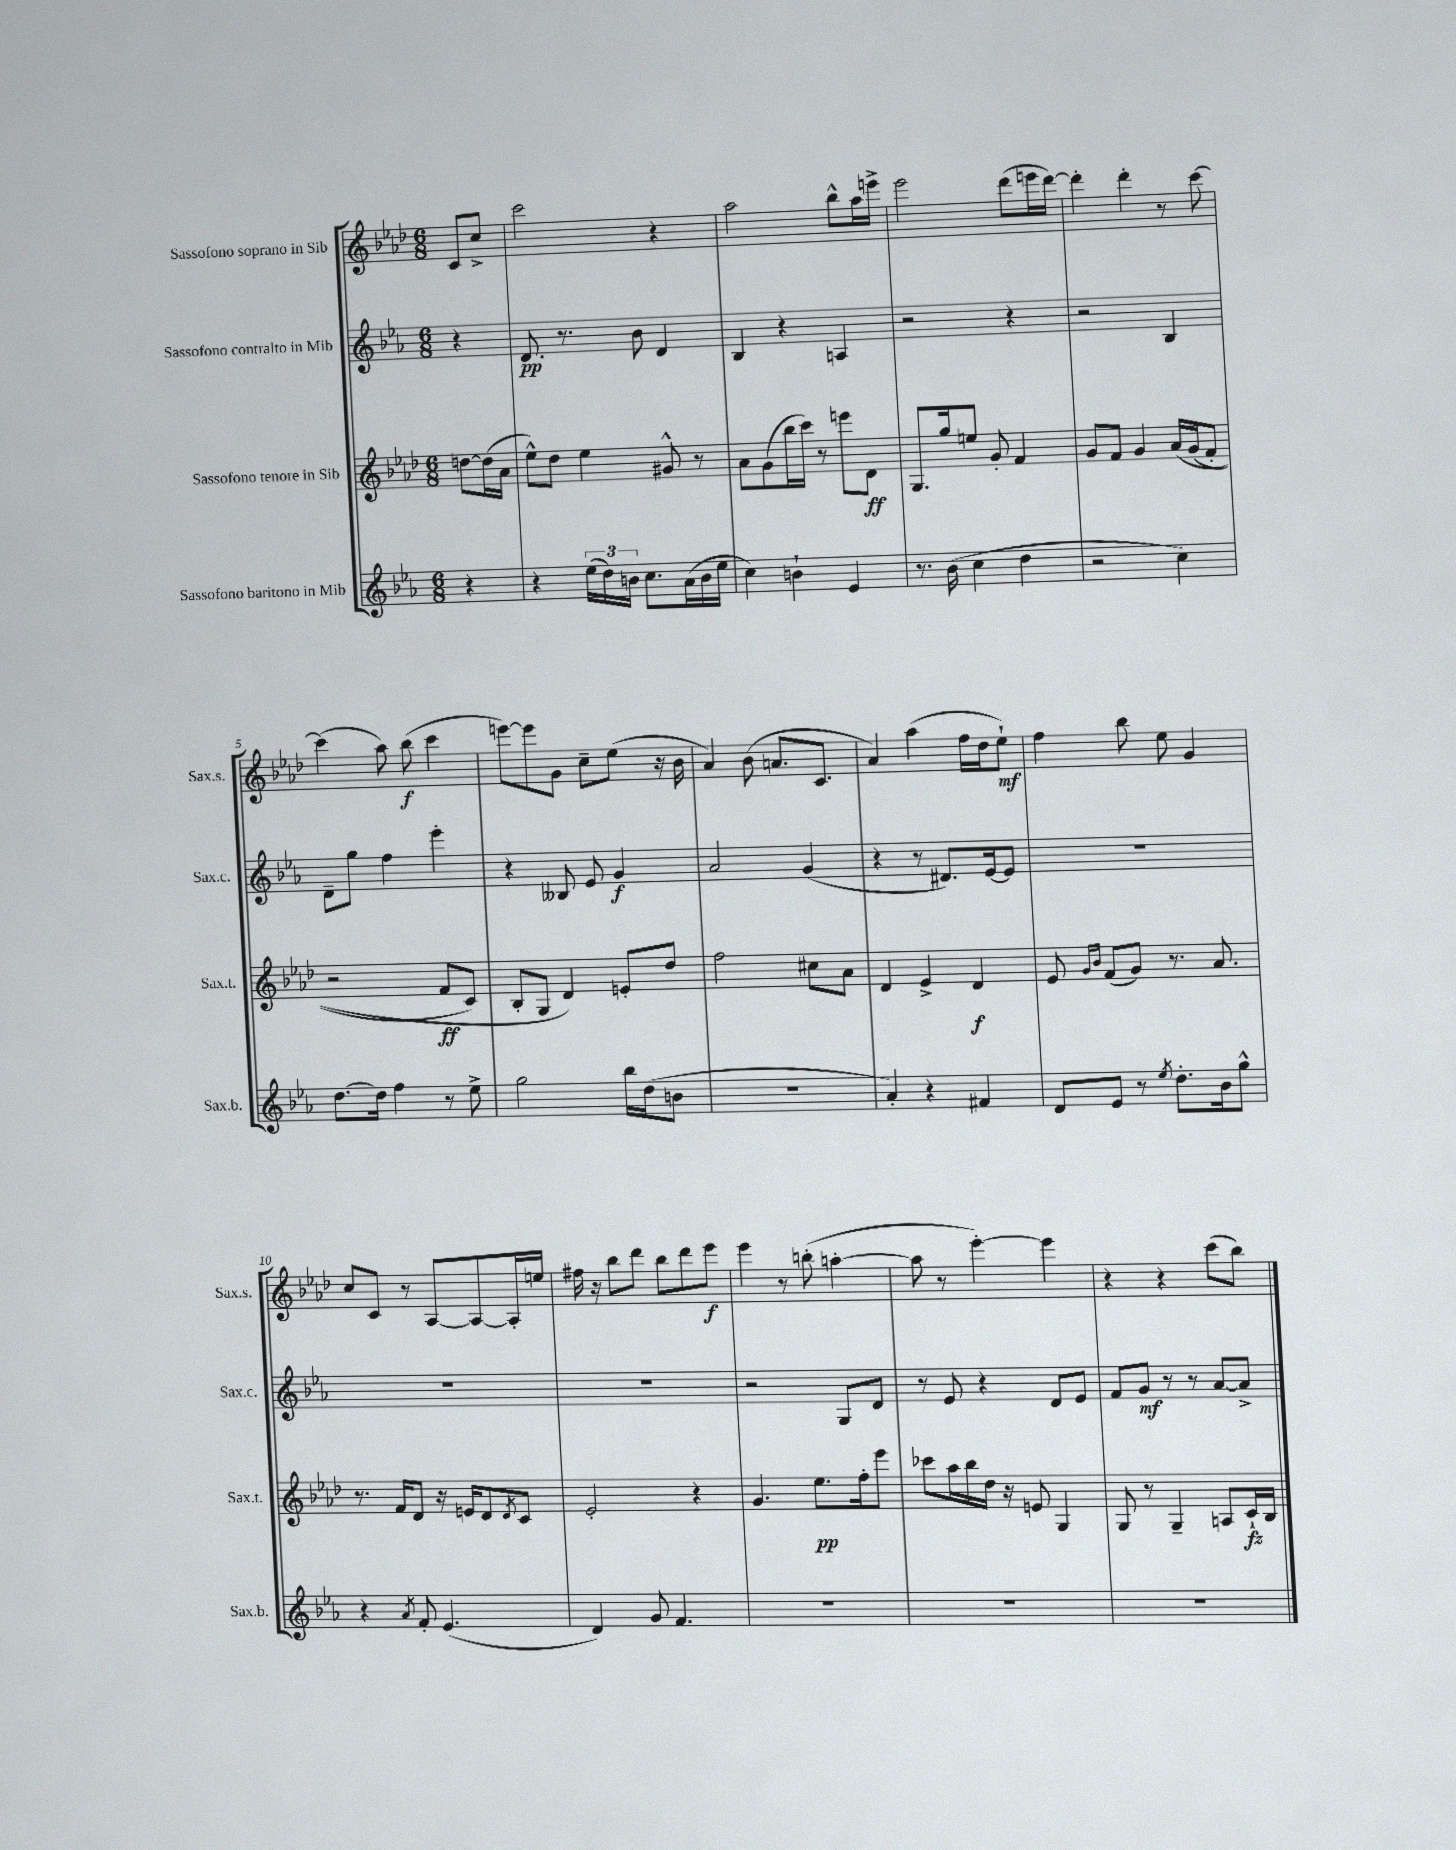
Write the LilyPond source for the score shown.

<<
\new StaffGroup <<
\new Staff = "s0" \with { instrumentName = "Sassofono soprano in Sib" shortInstrumentName = "Sax.s." } {
    \clef treble \key aes \major \numericTimeSignature \time 6/8 \partial 4
    c'8 c''8-> |
    c'''2 r4 |
    aes''2 bes''8-^ aes''16 e'''16-> |
    ees'''2 des'''8( e'''16 des'''16~) |
    des'''4-. des'''4-. r8 c'''8~ |
    c'''4( aes''8) bes''8\f( c'''4 |
    e'''8~) e'''8 g'8 c''8-- ees''8( r16 bes'16 |
    aes'4) bes'8( a'8. c'8. |
    aes'4) aes''4( f''16 des''16 ees''8-!\mf) |
    f''4 bes''8 ees''8 g'4 |
    c''8 c'8 r8 aes8~ aes8~ aes16-. e''16 |
    fis''16 r16 bes''8 des'''8 bes''8 des'''8 ees'''8\f |
    ees'''4 r8 b''8-.( a''4~-. |
    a''8 r8 ees'''4~-.) ees'''4 |
    r4 r4 c'''8( bes''8) \bar "|." |
}
\new Staff = "s1" \with { instrumentName = "Sassofono contralto in Mib" shortInstrumentName = "Sax.c." } {
    \clef treble \key ees \major \numericTimeSignature \time 6/8 \partial 4
    r4 |
    d'8.\pp r8. bes'8 d'4 |
    bes4 r4 a4 |
    r2 r4 |
    r2 bes4 |
    d'8-- g''8 f''4 ees'''4-. |
    r4 beses8 ees'8 g'4\f |
    aes'2 g'4( |
    r4 r8 dis'8.) ees'16~ ees'8 |
    R2. |
    R2. |
    R2. |
    r2 g8 d'8 |
    r8 ees'8 r4 d'8 ees'8 |
    f'8 g'8\mf r8 r8 aes'8~ aes'8-> \bar "|." |
}
\new Staff = "s2" \with { instrumentName = "Sassofono tenore in Sib" shortInstrumentName = "Sax.t." } {
    \clef treble \key aes \major \numericTimeSignature \time 6/8 \partial 4
    d''8~ d''16( aes'16 |
    ees''8-^) des''8 ees''4 gis'8-^ r8 |
    aes'8 g'8( bes''16 c'''16) r8 e'''8 des'8\ff |
    g8. g''16 e''8 g'8-. f'4 |
    g'8 f'8 g'4 aes'16\( g'16( f'8-. |
    r2 f'8\ff c'8) |
    bes8-. g8 des'4\) e'8-. des''8 |
    f''2 cis''8 aes'8 |
    des'4 ees'4-> des'4\f |
    ees'8 \grace { g'16 bes'16 } f'8( g'8) r8. aes'8. |
    r8. f'16 des'8 r16 e'16 des'8 \acciaccatura { des'8 } c'8 |
    ees'2-. r4 |
    g'4. ees''8.\pp f''16-. ees'''8 |
    ces'''8 aes''16 bes''16 des''16 r16 e'8 g4 |
    g8 r8 g4-- a8 c'16-!\fz bes16 \bar "|." |
}
\new Staff = "s3" \with { instrumentName = "Sassofono baritono in Mib" shortInstrumentName = "Sax.b." } {
    \clef treble \key ees \major \numericTimeSignature \time 6/8 \partial 4
    r4 |
    r4 \tuplet 3/2 { ees''16( d''16) b'16 } c''8. aes'16( b'16 ees''16 |
    c''4) b'4-! ees'4 |
    r8. bes'16( c''4 d''4 |
    r2 c''4) |
    d''8.~ d''16 f''4 r8 ees''8-> |
    g''2 bes''16 d''16( b'8 |
    R2. |
    aes'4-.) r4 fis'4 |
    d'8 ees'8 r8 \acciaccatura { ees''8 } d''8.-. bes'16 g''8-^ |
    r4 \acciaccatura { aes'8 } f'8-. ees'4.( |
    d'4) g'8 f'4. |
    R2. |
    R2. |
    R2. \bar "|." |
}
>>
>>
